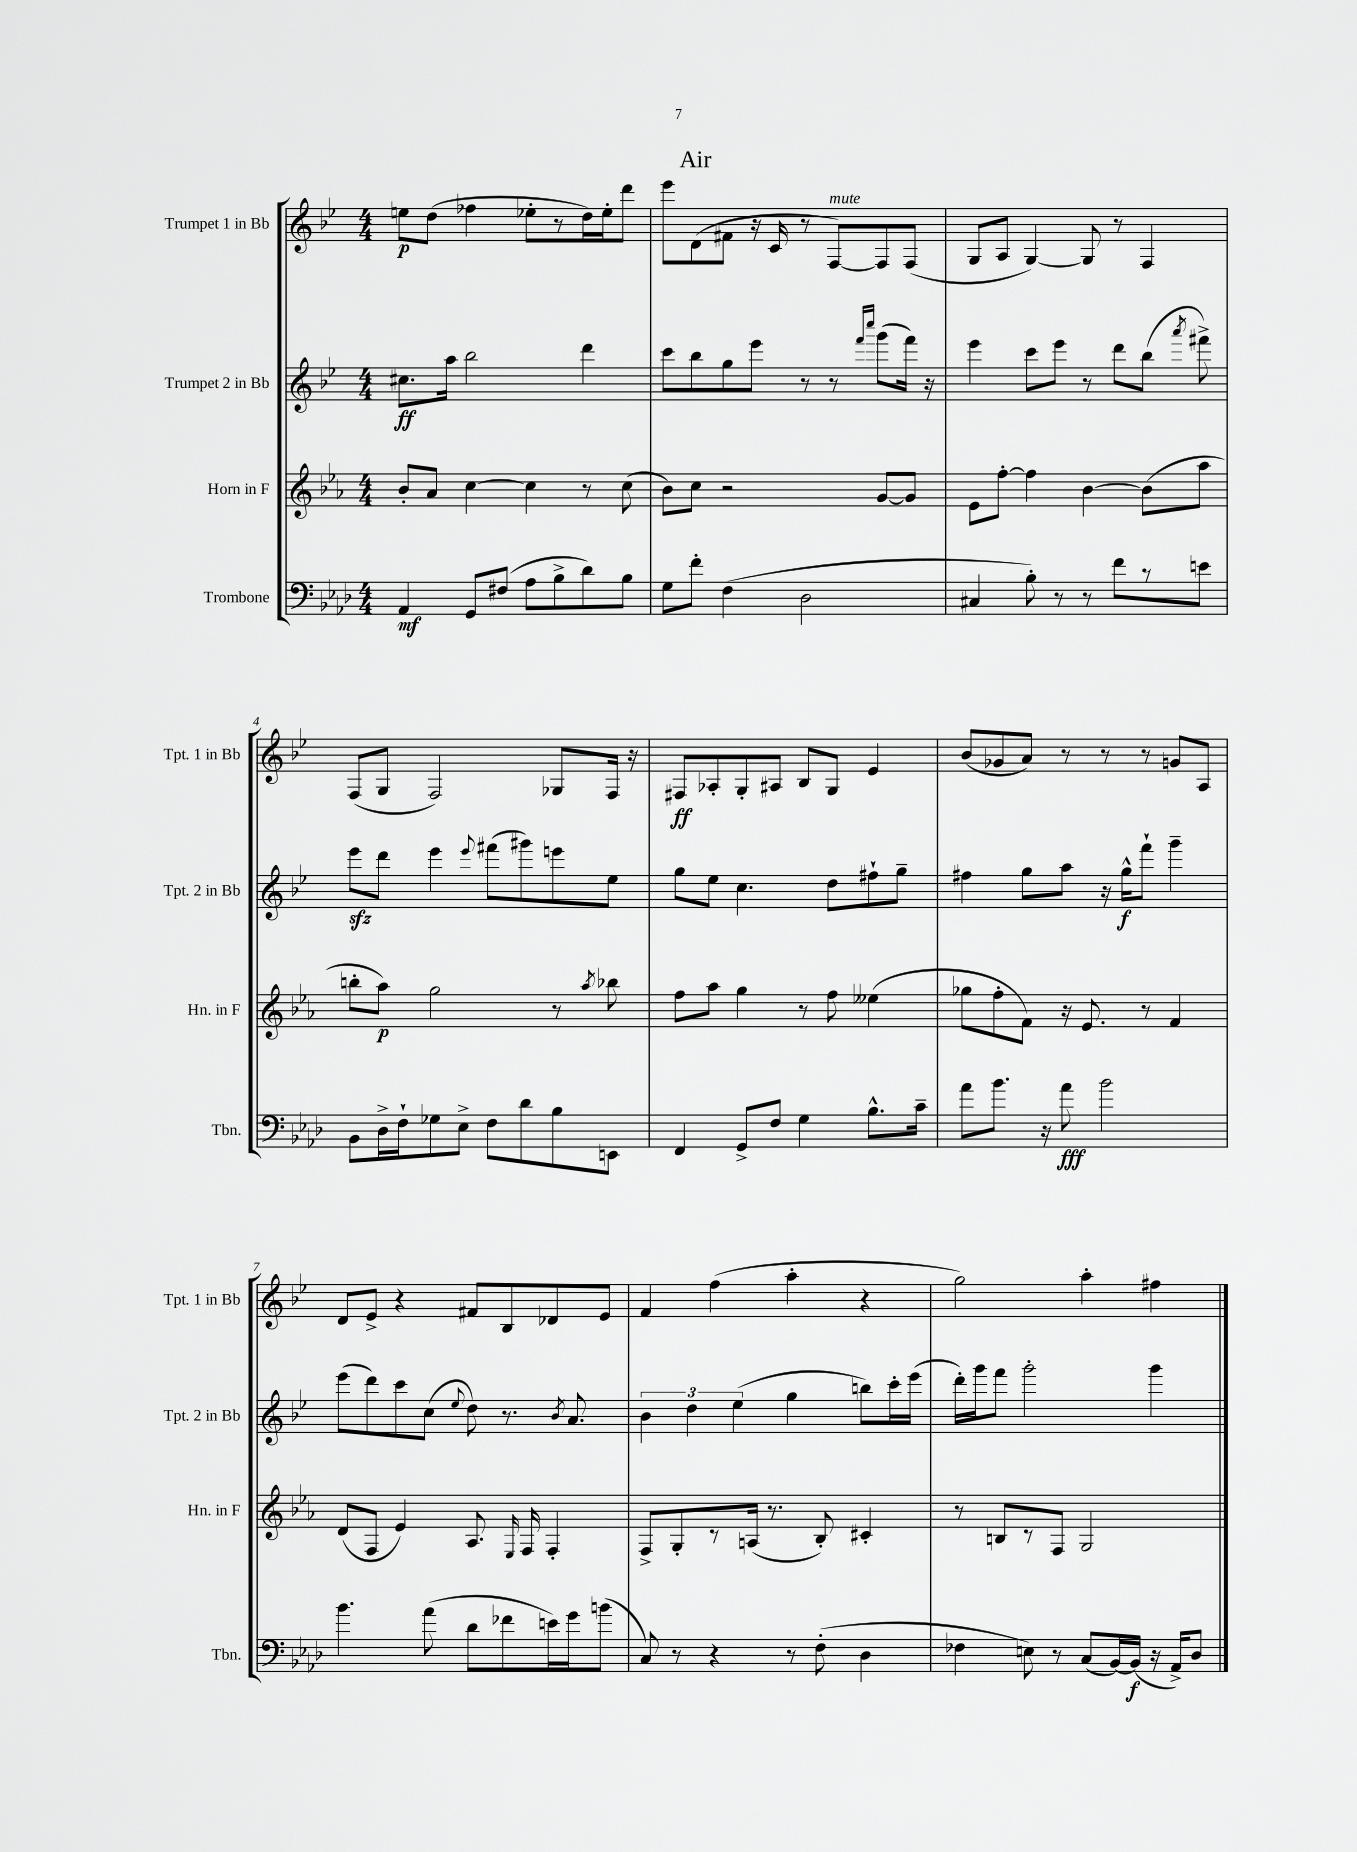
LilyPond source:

\header { title = "Air" }
<<
\new StaffGroup <<
\new Staff = "s0" \with { instrumentName = "Trumpet 1 in Bb" shortInstrumentName = "Tpt. 1 in Bb" } {
    \clef treble \key bes \major \numericTimeSignature \time 4/4
    \autoBeamOff e''8[\p d''8]( fes''4 ees''8[-. r8 d''16) ees''16-. d'''8] |
    ees'''8[ d'8( fis'8] r16 c'16 r8 f8[~^\markup { \italic "mute" }) f8 f8]( |
    g8[ a8] g4~) g8 r8 f4 |
    f8[( g8] f2) ges8[ f16] r16 |
    fis8[\ff aes8-. g8-. ais8] bes8[ g8] ees'4 |
    bes'8[( ges'8 a'8]) r8 r8 r8 g'8[ a8] |
    d'8[ ees'8]-> r4 fis'8[ bes8 des'8 ees'8] |
    f'4 f''4( a''4-. r4 |
    g''2) a''4-. fis''4 \bar "|." |
}
\new Staff = "s1" \with { instrumentName = "Trumpet 2 in Bb" shortInstrumentName = "Tpt. 2 in Bb" } {
    \clef treble \key bes \major \numericTimeSignature \time 4/4
    \autoBeamOff cis''8.[\ff a''16] bes''2 d'''4 |
    c'''8[ bes''8 g''8 ees'''8] r8 r8 \grace { f'''16[ c''''16] } g'''8[( f'''16]) r16 |
    ees'''4 c'''8[ ees'''8] r8 d'''8[ bes''8]( \acciaccatura { a'''8 } fis'''8->) |
    ees'''8[\sfz d'''8] ees'''4 \appoggiatura { ees'''8 } fis'''8[( gis'''8) e'''8 ees''8] |
    g''8[ ees''8] c''4. d''8[ fis''8-! g''8]-- |
    fis''4 g''8[ a''8] r16 g''16[-^\f f'''8]-! g'''4-- |
    ees'''8[( d'''8) c'''8 c''8]( \appoggiatura { ees''8 } d''8) r8. \acciaccatura { bes'8 } a'8. |
    \tuplet 3/2 { bes'4 d''4 ees''4( } g''4 b''8[) c'''16-. ees'''16]( |
    d'''16[-.) g'''16 f'''8] g'''2-. g'''4 \bar "|." |
}
\new Staff = "s2" \with { instrumentName = "Horn in F" shortInstrumentName = "Hn. in F" } {
    \clef treble \key ees \major \numericTimeSignature \time 4/4
    \autoBeamOff bes'8[-. aes'8] c''4~ c''4 r8 c''8( |
    bes'8[) c''8] r2 g'8[~ g'8] |
    ees'8[ f''8]~-. f''4 bes'4~ bes'8[( aes''8] |
    b''8[-. aes''8]\p) g''2 r8 \acciaccatura { aes''8 } bes''8 |
    f''8[ aes''8] g''4 r8 f''8 eeses''4( |
    ges''8[ f''8-. f'8]) r16 ees'8. r8 f'4 |
    d'8[( f8] ees'4) aes8. \grace { ees16 } f16 f4-. |
    f8[-> g8-. r8 a16]( r8. bes8-.) cis'4-. |
    r8 b8[ r8 f8] g2 \bar "|." |
}
\new Staff = "s3" \with { instrumentName = "Trombone" shortInstrumentName = "Tbn." } {
    \clef bass \key aes \major \numericTimeSignature \time 4/4
    \autoBeamOff aes,4\mf g,8[ fis8]( aes8[ bes8-> des'8) bes8] |
    g8[ f'8]-. f4( des2 |
    cis4 bes8-.) r8 r8 f'8[ r8 e'8] |
    bes,8[ des16-> f16-! ges8 ees8]-> f8[ des'8 bes8 e,8] |
    f,4 g,8[-> f8] g4 bes8.[-^ c'16]-- |
    aes'8[ bes'8.] r16 aes'8\fff bes'2 |
    bes'4. aes'8( des'8[ fes'8 e'16) g'16 b'8]( |
    c8) r8 r4 r8 f8-.( des4 |
    fes4 e8) r8 c8[( bes,16~) bes,16]\f( r16 aes,16[->) des8] \bar "|." |
}
>>
>>
